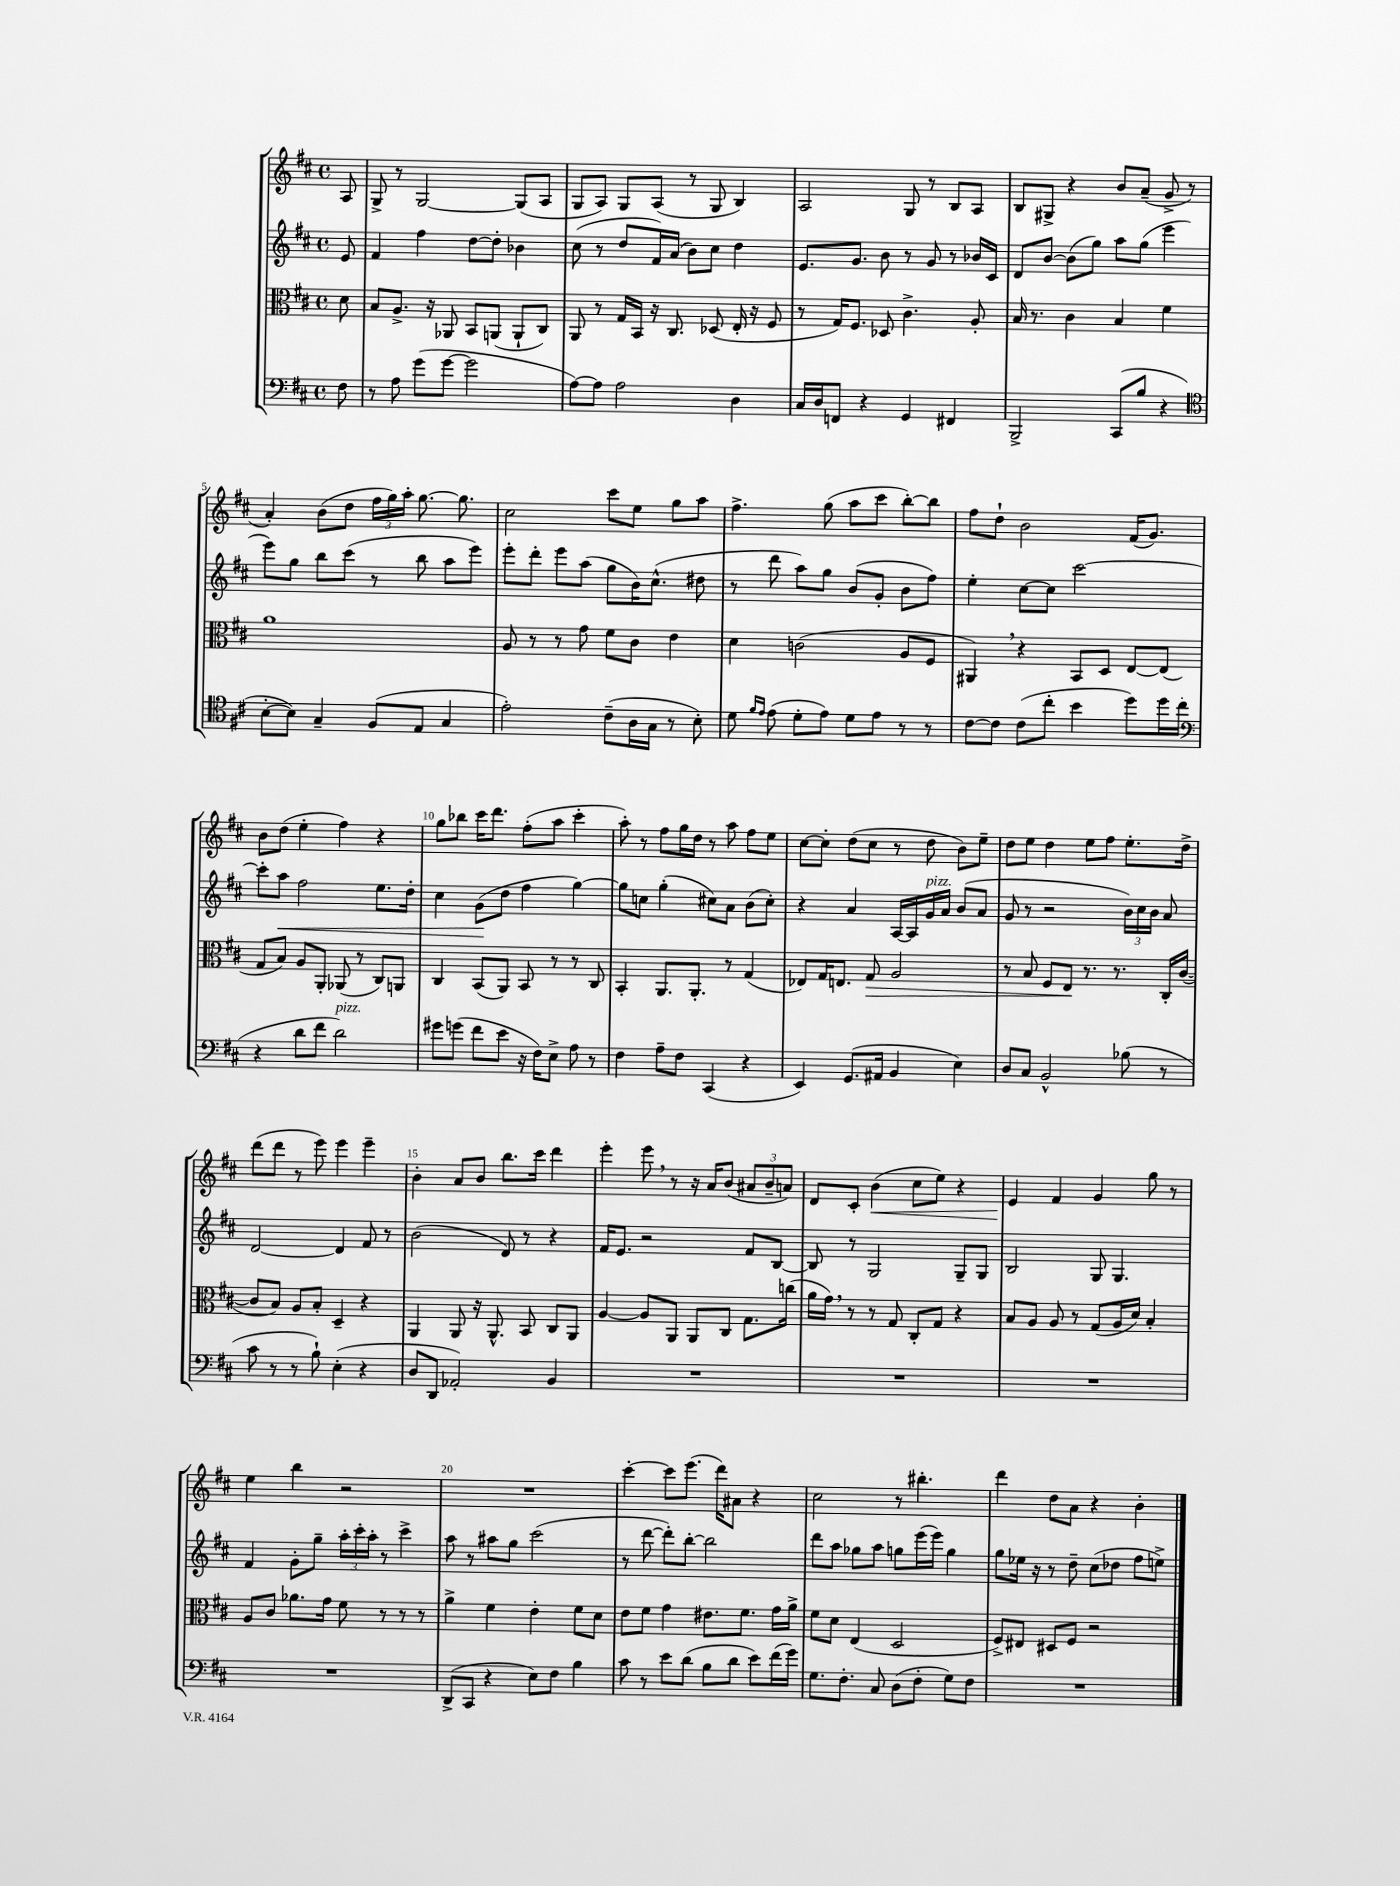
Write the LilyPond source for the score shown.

<<
\new StaffGroup <<
\new Staff = "s0" {
    \clef treble \key d \major \defaultTimeSignature \time 4/4 \partial 8
    \autoBeamOff a8 |
    g8-> r8 g2~ g8[( a8] |
    g8[ a8]) g8[ a8]( r8 g8 b4) |
    a2 g8 r8 b8[ a8] |
    b8[ gis8]-> r4 b'8[ a'8]--( g'8-> r8 |
    a'4-.) b'8[( d''8] \tuplet 3/2 { fis''16[ g''16) a''16]-. } g''8.~ g''8. |
    cis''2 cis'''8[ e''8] g''8[ a''8] |
    fis''4.-> g''8( a''8[ cis'''8] b''8[~-.) b''8] |
    fis''8[ d''8]-! b'2 fis'16[( g'8.]) |
    b'8[ d''8]( e''4-. fis''4) r4 |
    g''8[ bes''8] cis'''16[ d'''8.] fis''8[-.( a''8] cis'''4-. |
    a''8-.) r8 fis''8[ g''16 d''16] r8 a''8 fis''8[ e''8] |
    cis''8[~ cis''8]-. d''8[( cis''8] r8 d''8 b'8[) e''8]-- |
    d''8[ e''8] d''4 e''8[ fis''8] e''8.[-. d''16]-> |
    d'''8[( d'''8] r8 e'''8) e'''4 e'''4-- |
    b'4-. a'8[ b'8] b''8.[ cis'''16] d'''4 |
    e'''4-. e'''8 \breathe r8 r16 a'16[ b'8]( \tuplet 3/2 { ais'8[ b'8-- a'8]) } |
    d'8[ cis'8]-. b'4\<( cis''8[ e''8]) r4 |
    e'4\! fis'4 g'4 g''8 r8 |
    e''4 b''4 r2 |
    R1 |
    cis'''4~-. cis'''8[ e'''8.]( d'''16[) ais'8] r4 |
    cis''2 r8 bis''4.-. |
    d'''4 d''8[ a'8] r4 b'4-. \bar "|." |
}
\new Staff = "s1" {
    \clef treble \key d \major \defaultTimeSignature \time 4/4 \partial 8
    \autoBeamOff e'8 |
    fis'4 fis''4 d''8[~ d''8]-. bes'4 |
    cis''8( r8 d''8[ fis'16) a'16]( b'8[) cis''8] d''4 |
    e'8.[ g'8.] b'8 r8 g'8 r8 bes'16[ cis'16] |
    d'8[ b'8]~ b'8[( g''8]) a''8[ g''8]( e'''4 |
    e'''8[) g''8] b''8[ cis'''8]( r8 b''8 a''8[ e'''8]) |
    e'''8[-. d'''8]-. e'''8[ a''8]( g''8[ b'16) cis''8.]-^( dis''8 |
    r8 d'''8 a''8[) g''8] b'8[( g'8]-. b'8[ fis''8]) |
    e''4-. cis''8[~ cis''8] cis'''2~ |
    cis'''8[-. a''8]\< fis''2 e''8.[ d''16]-. |
    cis''4 g'8[\!( d''8] fis''4 g''4~) |
    g''8[ c''8] g''4-.( cis''8[) a'8] b'8[( cis''8]-.) |
    r4 a'4 a16[~ a16 g'16^\markup { \italic "pizz." } a'16] b'8[( a'8] |
    g'8 r8 r2 \tuplet 3/2 { b'16[) cis''16 b'16] } a'8 |
    d'2~ d'4 fis'8 r8 |
    b'2( d'8) r8 r4 |
    fis'16[ e'8.] r2 fis'8[ b8]~ |
    b8 r8 g2 g8[-- g8] |
    b2 g8 g4. |
    fis'4 g'8[-. g''8]-- \tuplet 3/2 { a''16[-. cis'''16-. a''16]-. } r8 cis'''4-> |
    a''8 r8 ais''8[ g''8] cis'''2( |
    r8 d'''8~ d'''8[-.) b''8]~-. b''2 |
    d'''8[ a''8] ges''8[ a''8] g''8[ e'''16( e'''16]) g''4 |
    g''8[ ees''16] r16 r8 d''8-- cis''8[( des''8] fis''8[ e''8]->) \bar "|." |
}
\new Staff = "s2" {
    \clef alto \key d \major \defaultTimeSignature \time 4/4 \partial 8
    \autoBeamOff d'8 |
    b8[ a8.]-> r16 aes,8 b,8[ a,8]( a,8[-! cis8]) |
    a,8 r8 g16[ b,16] r16 cis8. des8( e16-. r16 fis8 |
    r8 g16[) fis8.] des8 cis'4.-> a8-. |
    b16 r8. cis'4 b4 fis'4 |
    a'1 |
    a8 r8 r8 g'8 fis'8[ cis'8] e'4 |
    d'4 c'2( a8[ fis8] |
    ais,4) \breathe r4 b,8[ d8] e8[~ e8]( |
    g8[ b8]) a8[ a,8]-. aes,8( r8 cis8[) a,8] |
    cis4 b,8[( a,8]) b,8 r8 r8 cis8 |
    b,4-. a,8.[ a,8.]-. r8 g4( |
    ees8[) g16 e8.] g8\> a2 |
    r8 b8 fis8[ e8]\! r8. r8. cis16[-. cis'16]~( |
    cis'8[ b8]) a8[ b8]-. d4-- r4 |
    a,4 a,8 r16 a,8.-^ b,8 cis8[ a,8] |
    a4~ a8[ a,8] a,8[ cis8] g8.[ c''16]( |
    a'16[ g'16]) \breathe r8 r8 g8 cis8[-. g8] r4 |
    b8[ a8] a8 r8 g8[( a16 d'16]) b4-. |
    a8[ cis'8] aes'8.[ g'16] fis'8 r8 r8 r8 |
    a'4-> fis'4 e'4-. fis'8[ d'8] |
    e'8[ fis'8] g'4 eis'8.[ fis'8.] g'16[ a'16]-> |
    fis'8[ d'8] e4( d2 |
    fis8[->) eis8] dis8[ fis8] r2 \bar "|." |
}
\new Staff = "s3" {
    \clef bass \key d \major \defaultTimeSignature \time 4/4 \partial 8
    \autoBeamOff fis8 |
    r8 a8 g'8[( g'8]~ g'2 |
    a8[~) a8] a2 d4 |
    cis16[ d16 f,8] r4 g,4 fis,4 |
    b,,2-> cis,8[( b8] r4 |
    \clef tenor b8[~-. b8]) g4-- fis8[( e8] g4 |
    e'2-.) cis'8[--( a16 g16] r8 b8-.) |
    d'8 \grace { fis'16[ e'16] } e'8( d'8[-. e'8]) d'8[ e'8] r8 r8 |
    cis'8[~ cis'8] cis'8[( cis''8]-. b'4 d''8[) d''16 cis''16]( |
    \clef bass r4 d'8[ fis'8] d'2^\markup { \italic "pizz." }) |
    gis'8[ g'8]( fis'8[ e'8] r16 fis16[) e8]-> a8 r8 |
    fis4 a8[-- fis8] cis,4( r4 |
    e,4) g,8.[( ais,16] b,4 e4) |
    d8[ cis8] b,2-^ bes8( r8 |
    cis'8 r8 r8 b8-!) e4-.( r4 |
    d8[ d,8] aes,2-.) b,4 |
    R1 |
    R1 |
    R1 |
    R1 |
    d,8[->( cis,8] r4 e8[) fis8] b4 |
    cis'8 r8 e'8[ d'8]( b8[ d'8] e'8[) fis'16( g'16]) |
    g8.[ fis8.]-. cis8 d8[( fis8]-. g8[) fis8] |
    R1 \bar "|." |
}
>>
>>
\layout { \context { \Score \override BarNumber.break-visibility = ##(#f #t #t) barNumberVisibility = #(every-nth-bar-number-visible 5) } }
